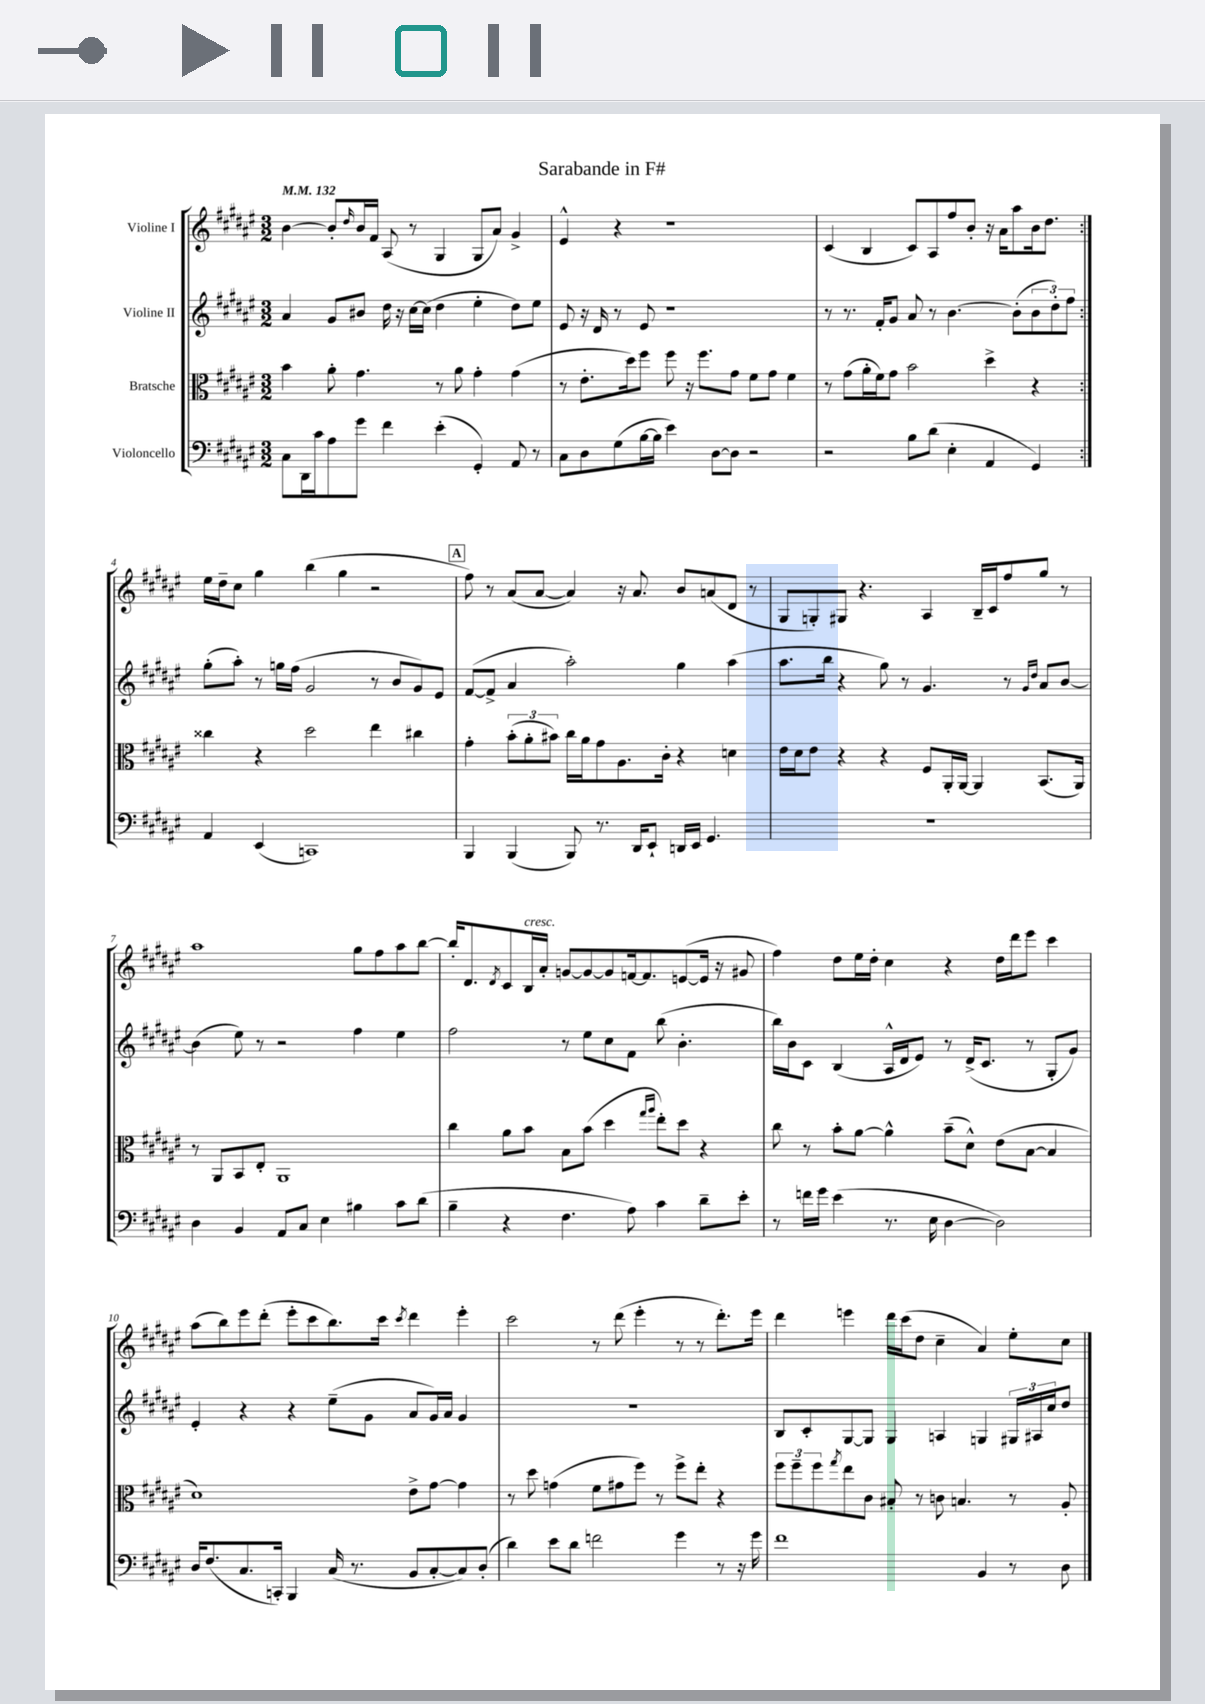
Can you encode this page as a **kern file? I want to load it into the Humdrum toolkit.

**kern	**kern	**kern	**kern
*part4	*part3	*part2	*part1
*staff4	*staff3	*staff2	*staff1
*I"Violoncello	*I"Bratsche	*I"Violine II	*I"Violine I
*clefF4	*clefC3	*clefG2	*clefG2
*k[f#c#g#d#a#e#]	*k[f#c#g#d#a#e#]	*k[f#c#g#d#a#e#]	*k[f#c#g#d#a#e#]
*M3/2	*M3/2	*M3/2	*M3/2
*MM132	*MM132	*MM132	*MM132
=1	=1	=1	=1
8C#\L	4b\	4a#/	[4b\
16DD#\L	.	.	.
16c#\J	.	.	.
8A#\	8a#'\	8g#/L	8b'/L]
.	.	.	16qqdd#/
8g#\J	4.g#\	8b#X/J	16b/L
.	.	.	16f#/JJ
4f#\	.	16dd#\	(8A#/
.	.	16r	.
.	.	[16cc#\LL	8r
.	.	(16cc#\JJ]	.
(4e#'\	8r	4dd#\	4G#/
.	8a#\	.	.
4GG#'/)	4g#'\	4ee#'\	8G#/L
.	.	.	8a#/J)
8AA#/	(4g#\	8dd#\L)	4g#^/
8r	.	8ee#\J	.
=2	=2	=2	=2
8C#\L	8r	8e#/	4e#^^/
8D#\	8.e#'\L	16r	.
.	.	16d#/	.
(8G#\	.	8r	4r
.	16dd#\k)	.	.
[16B\L	8ff#\J	8e#/	.
16B\JJ]	.	.	.
4e#\)	8ff#\	1r	1r
.	16r	.	.
.	8.ff#\L	.	.
[8D#\L	.	.	.
8D#\J]	8g#\J	.	.
2r	8f#\L	.	.
.	8g#\J	.	.
.	4f#\	.	.
=3	=3	=3	=3
2r	8r	8r	(4c#/
.	(8g#\L	8.r	.
.	16a#'\L	.	4B/
.	16f#\J)	16f#'/KL	.
.	8g#\J	8g#/J	.
8B\L	2b\	8a#/	8c#/L)
(8d#\J	.	8r	8A#/
4E#'\	.	[4.b\	8ff#/
.	.	.	8b'/J
4AA#/	4dd#^\	.	16r
.	.	.	16a#\KL
.	.	(8b'\L]	8aa#\
4GG#/)	4r	12b\	16b\k
.	.	.	8.dd#\J
.	.	12dd#'\)	.
.	.	12ff#\J	.
!!LO:LB:g=z
=4:|!	=4:|!	=4:|!	=4:|!
4AA#/	4cc##X\	(8gg#'\L	16ee#\LL
.	.	.	16dd#~\J
.	.	8aa#'\J)	8cc#\J
(4EE#/	4r	8r	4gg#\
.	.	16ggn\LL	.
.	.	(16ff#\JJ	.
1CCn)	2dd#\	2g#/	(4bb\
.	.	.	4gg#\
.	4ee#\	8r	2r
.	.	8b/L	.
.	4cc#X\	8g#/)	.
.	.	8e#/J	.
!!LO:REH:place=s1:t=A
=5	=5	=5	=5
4BBB/	4g#'\	([8f#/L	8ff#\)
.	.	8f#^/J]	8r
(4BBB/	(12b'\L	4a#/	(8a#/L
.	12a#'\	.	.
.	.	.	[8a#/J
.	12b#X\J)	.	.
8BBB/)	16cc#\LL	2aa#'\)	4a#/])
.	16a#\J	.	.
8.r	8g#\	.	.
.	8.A#\	.	16r
16DD#/KL	.	.	8.a#/
8EE#`/J	.	.	.
.	16c#'\Jk	.	.
16DDn/LL	4r	4gg#\	8b/L
16EE#/JJ	.	.	.
4.GG#/	.	.	(8an/
.	4dn\	(4aa#\	8d#/J
.	.	.	8r
=6	=6	=6	=6
1.r	16e#\LL	8.aa#\L	8G#/L
.	16d#\J	.	.
.	8e#\J	.	8Gn'/)
.	.	16bb\Jk	.
.	4r	4r	8G#X/J
.	.	.	4.r
.	4r	8gg#\)	.
.	.	8r	.
.	8F#/L	4.g#/	4A#/
.	16AA#'/L	.	.
.	[16AA#/JJ	.	.
.	4AA#/]	.	16B~/LL
.	.	.	16c#/J
.	.	8r	8ff#/
.	.	16qqg#/LL	.
.	.	16qqdd#/JJ	.
.	(8.BB/L	8a#/L	8gg#/J
.	.	[8b/J	8r
.	16AA#/Jk)	.	.
!!LO:LB:g=z
=7	=7	=7	=7
4D#\	8r	(4b\]	1aa#
.	8AA#/L	.	.
4BB/	8BB/	8ee#\)	.
.	8E#'/J	8r	.
8AA#/L	1AA#	2r	.
8C#/J	.	.	.
4E#\	.	.	.
4B#X\	.	4ff#\	8gg#\L
.	.	.	8ff#\
8c#\L	.	4ee#\	8aa#\
(8d#\J	.	.	[8bb\J
=8	=8	=8	=8
4B~\	4cc#\	2ff#\	16bb'/KL]
.	.	.	8.d#/
.	.	.	8qd#/
4r	8a#\L	.	8c#/
!	!	!	!LO:TX:a:i:t=cresc.
.	8b\J	.	16B/L
.	.	.	16a#'/JJ
4.F#\	8B\L	8r	[8gn/L
.	(8b\J	8ee#\L	8g/_
.	4dd#\	8cc#\	8g/]
8A#\)	.	8f#\J	[16fn/k
.	.	.	8.f/]
.	16qqgg#/LL	.	.
.	16qqaa#/JJ	.	.
4c#\	8ee#'\L)	(8bb\	.
.	8dd#\J	4.b'\	([8en/
8d#~\L	4r	.	16e/Jk]
.	.	.	16r
8e#'\J	.	.	8g#X/
=9	=9	=9	=9
8r	8cc#\	16bb\LL)	4ff#\)
.	.	16b\J	.
16fn\LL	8r	8c#\J	.
16g#\JJ	.	.	.
(4e#\	8b'\L	(4B/	8dd#\L
.	[8a#\J	.	16ee#\L
.	.	.	16dd#'\JJ
8.r	4a#^^\]	16A#^^/LL	4cc#\
.	.	16d#/J	.
.	.	8e#/J)	.
16E#\	.	.	.
[4D#\	(8b~\L	8r	4r
.	8d#^^\J)	(16d#^/KL	.
.	.	8.c#/J	.
2D#\])	(8e#\L	.	16dd#\LL
.	.	.	16ddd#\J
.	[8B\J	8r	8eee#\J
.	4B/]	8G#'/L	4ccc#\
.	.	8g#/J)	.
!!LO:LB:g=z
=10	=10	=10	=10
16D#/KL	1d#)	4e#'/	(8aa#\L
(8.F#/	.	.	.
.	.	.	8bb\)
8.C#/	.	4r	8eee#\
.	.	.	(8ddd#'\J
16CCn'/Jk)	.	.	.
4BBB/	.	4r	8eee#'\L
.	.	.	8ccc#\
(16C#/	.	(8ee#~\L	8.bb\)
8.r	.	.	.
.	.	8g#\J	.
.	.	.	16ccc#\Jk
.	.	.	8qccc#/
8BB/L	8e#^\L	8a#/L	4ddd#\
[8C#'/	[8g#\J	16g#/L)	.
.	.	16a#/JJ	.
8C#/])	4g#\]	4g#/	4eee#'\
(8D#'/J	.	.	.
=11	=11	=11	=11
4d#\)	8r	1.r	2ccc#\
.	8dd#\	.	.
8e#\L	(4gn\	.	.
8d#\J	.	.	.
2fn\	8f#\L	.	8r
.	8g#X\	.	(8ddd#\
.	8ff#\J)	.	4eee#'\
.	8r	.	.
4g#\	8ff#^\L	.	8r
.	8ee#'\J	.	8r
8r	4r	.	8.ddd#'\L)
16r	.	.	.
16g#\	.	.	16eee#\Jk
=12	=12	=12	=12
1f#	12ff#\L	8B/L	4ddd#\
.	12ff#~\	.	.
.	.	8c#'/	.
.	12ff#\	.	.
.	8qgg#/	.	.
.	8ee#\	[8G#/	4eeen\
.	8c#\J	8G#/J]	.
.	8B#X'/	4G#/	16ddd#\LL
.	.	.	(16ccc#\J
.	8r	.	8dd#\J
.	8cn\	4An/	4cc#~\
.	4.Bn/	.	.
4BB/	.	4Gn/	4a#/)
8r	8r	24G#X/LL	8ee#'\L
.	.	24A#X/	.
.	.	24cc#/J	.
8D#\	8A#'/	8dd#/J	8cc#\J
==	==	==	==
*-	*-	*-	*-
